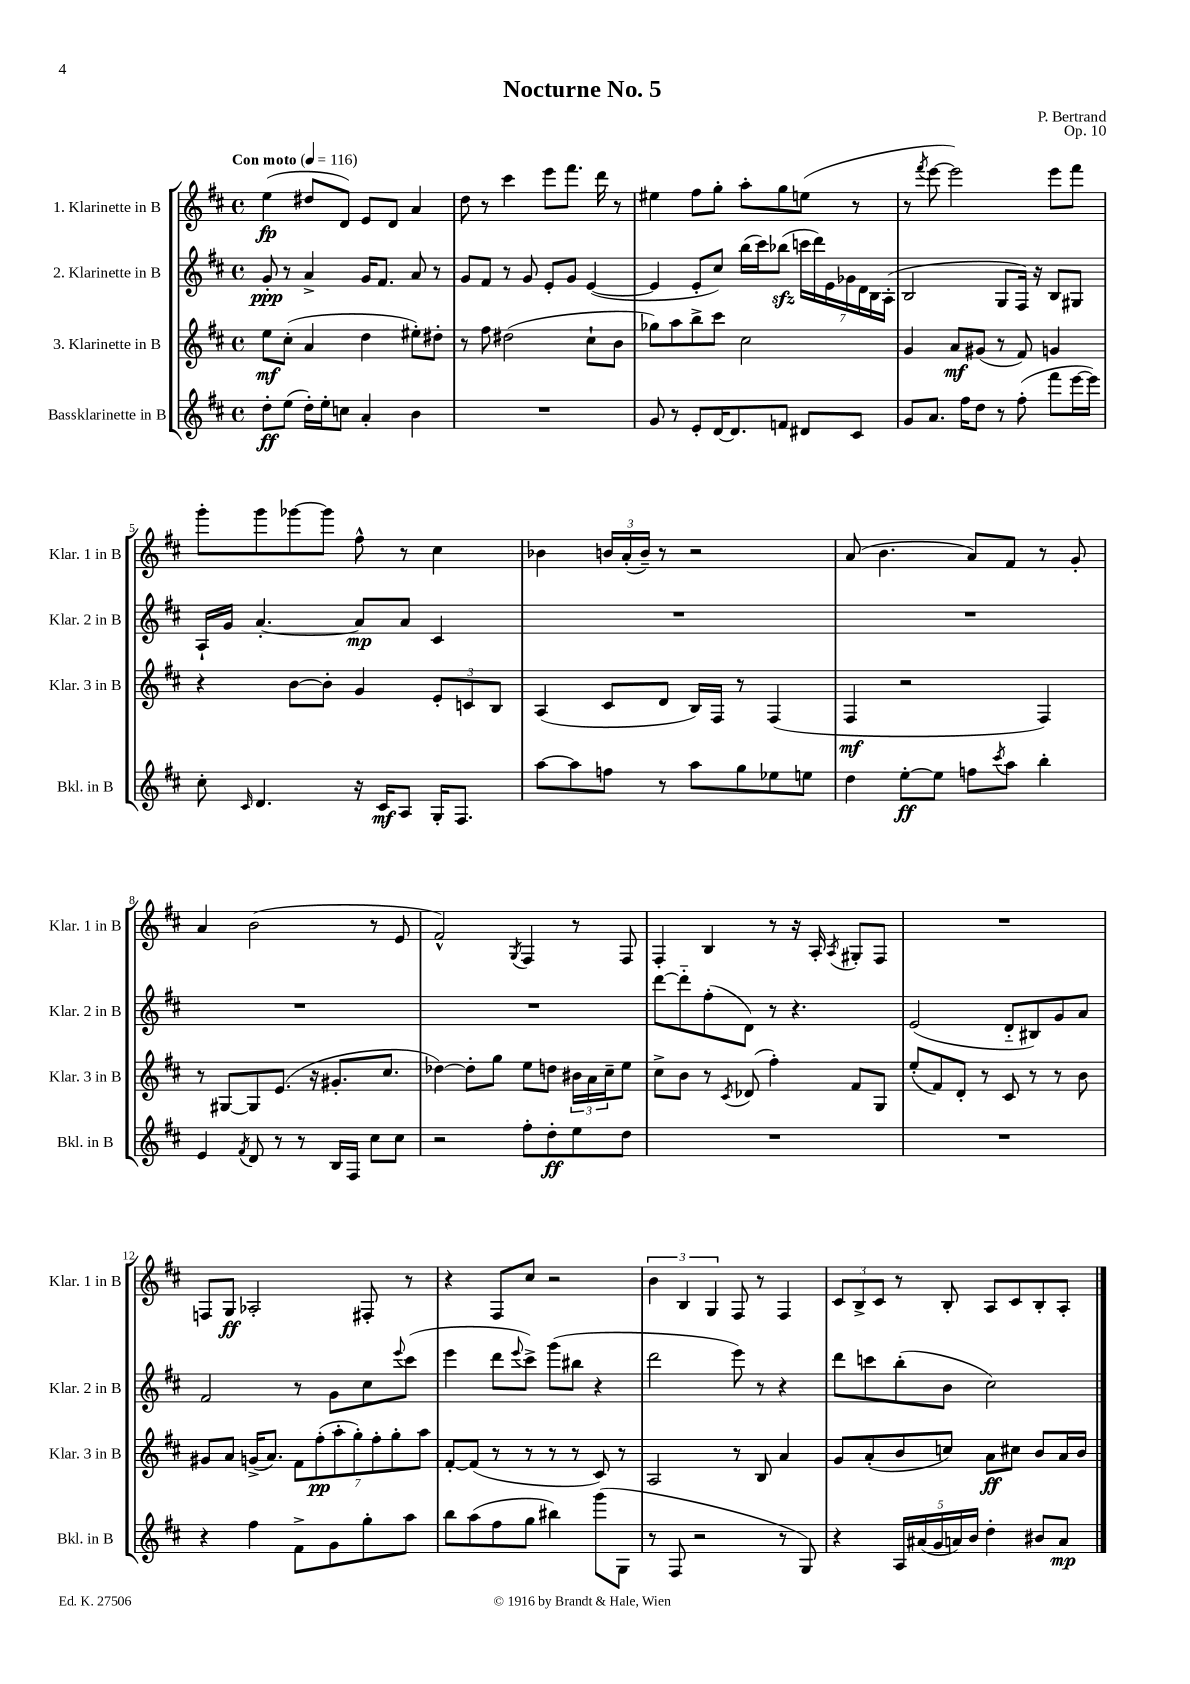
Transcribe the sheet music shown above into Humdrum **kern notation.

**kern	**dynam	**kern	**dynam	**kern	**dynam	**kern	**dynam
*part4	*part4	*part3	*part3	*part2	*part2	*part1	*part1
*staff4	*staff4	*staff3	*staff3	*staff2	*staff2	*staff1	*staff1
*I"Bassklarinette in B	*	*I"3. Klarinette in B	*	*I"2. Klarinette in B	*	*I"1. Klarinette in B	*
*I'Bkl. in B	*	*I'Klar. 3 in B	*	*I'Klar. 2 in B	*	*I'Klar. 1 in B	*
*clefG2	*	*clefG2	*	*clefG2	*	*clefG2	*
*k[f#c#]	*	*k[f#c#]	*	*k[f#c#]	*	*k[f#c#]	*
*M4/4	*	*M4/4	*	*M4/4	*	*M4/4	*
*met(c)	*	*met(c)	*	*met(c)	*	*met(c)	*
*MM116	*	*MM116	*	*MM116	*	*MM116	*
=1	=1	=1	=1	=1	=1	=1	=1
!	!	!	!	!	!	!LO:TX:a:B:t=Con moto	!
8dd'\L	ff	8ee\L	mf	8g'/	ppp	(4ee\	fp
(8ee\J	.	(8cc#'\J	.	8r	.	.	.
16dd'\LL)	.	4a/	.	4a^/	.	8dd#X/L	.
16ee'\J	.	.	.	.	.	.	.
8ccn\J	.	.	.	.	.	8d/J)	.
4a'/	.	4dd\	.	16g/KL	.	8e/L	.
.	.	.	.	8.f#/J	.	.	.
.	.	.	.	.	.	8d/J	.
4b\	.	8ee#X'\L)	.	8a/	.	4a/	.
.	.	8dd#X'\J	.	8r	.	.	.
=2	=2	=2	=2	=2	=2	=2	=2
1r	.	8r	.	8g/L	.	8dd\	.
.	.	8ff#\	.	8f#/J	.	8r	.
.	.	(2dd#X\	.	8r	.	4ccc#\	.
.	.	.	.	8g/	.	.	.
.	.	.	.	8e'/L	.	8eee\L	.
.	.	.	.	8g/J	.	8.fff#\J	.
.	.	8cc#`\L	.	([4e/	.	.	.
.	.	.	.	.	.	16ddd\	.
.	.	8b\J	.	.	.	8r	.
=3	=3	=3	=3	=3	=3	=3	=3
8g/	.	8gg-X\L)	.	4e/]	.	4ee#X\	.
8r	.	8aa\	.	.	.	.	.
8e'/L	.	8bb^\	.	8e'/L	.	8ff#\L	.
[16d/K	.	8ccc#\J	.	8cc#/J)	.	8gg'\J	.
8.d/]	.	.	.	.	.	.	.
.	.	2cc#\	.	(16bb\LL	.	8aa'\L	.
.	.	.	.	16ccc#\J)	.	.	.
8fn/J	.	.	.	(8bb-Xzz\J	.	8gg\	.
8d#X/L	.	.	.	28cccn\LL	.	(8een\J	.
.	.	.	.	28ddd\)	.	.	.
.	.	.	.	28e\	.	.	.
.	.	.	.	28g-X\	.	.	.
8c#/J	.	.	.	.	.	8r	.
.	.	.	.	28d\	.	.	.
.	.	.	.	28B\	.	.	.
.	.	.	.	(28A'\JJ	.	.	.
=4	=4	=4	=4	=4	=4	=4	=4
8g/L	.	4g/	.	2B/	.	8r	.
.	.	.	.	.	.	8qfff#/	.
8.a/J	.	.	.	.	.	[8eee\	.
.	.	8a/L	mf	.	.	2eee\])	.
16ff#\KL	.	.	.	.	.	.	.
8dd\J	.	(8g#X/J	.	.	.	.	.
8r	.	8r	.	8G/L	.	.	.
(8ff#'\	.	8f#/)	.	16F#/Jk)	.	.	.
.	.	.	.	16r	.	.	.
8fff#\L	.	4gn/	.	8B/L	.	8eee\L	.
[16eee\L	.	.	.	8G#X/J	.	8fff#\J	.
16eee\JJ])	.	.	.	.	.	.	.
!!LO:LB:g=z
=5	=5	=5	=5	=5	=5	=5	=5
8cc#'\	.	4r	.	16A`/LL	.	8ggg'\L	.
.	.	.	.	16g/JJ	.	.	.
16qqc#/	.	.	.	.	.	.	.
4.d/	.	.	.	[4.a'/	.	8ggg\	.
.	.	[8b\L	.	.	.	[8ggg-X\	.
.	.	8b'\J]	.	.	.	8ggg-\J]	.
16r	.	4g/	.	8a/L]	mp	8ff#^^\	.
16c#/KL	mf	.	.	.	.	.	.
8A/J	.	.	.	8a/J	.	8r	.
16G'/KL	.	12e'/L	.	4c#/	.	4cc#\	.
8.F#/J	.	.	.	.	.	.	.
.	.	12cn/	.	.	.	.	.
.	.	12B/J	.	.	.	.	.
=6	=6	=6	=6	=6	=6	=6	=6
[8aa\L	.	(4A/	.	1r	.	4b-X\	.
8aa\]	.	.	.	.	.	.	.
8ffn\J	.	8c#/L	.	.	.	24bn/LL	.
.	.	.	.	.	.	(24a'/	.
.	.	.	.	.	.	24b~/JJ)	.
8r	.	8d/J	.	.	.	8r	.
8aa\L	.	16B/LL)	.	.	.	2r	.
.	.	16F#/JJ	.	.	.	.	.
8gg\	.	8r	.	.	.	.	.
8ee-X\	.	(4F#/	.	.	.	.	.
8een\J	.	.	.	.	.	.	.
=7	=7	=7	=7	=7	=7	=7	=7
4dd\	.	4F#/	mf	1r	.	(8a/	.
.	.	.	.	.	.	4.b\	.
[8ee'\L	ff	2r	.	.	.	.	.
8ee\J]	.	.	.	.	.	.	.
8ffn\L	.	.	.	.	.	8a/L)	.
8qccc#/	.	.	.	.	.	.	.
8aa\J	.	.	.	.	.	8f#/J	.
4bb'\	.	4F#/)	.	.	.	8r	.
.	.	.	.	.	.	8g'/	.
!!LO:LB:g=z
=8	=8	=8	=8	=8	=8	=8	=8
4e/	.	8r	.	1r	.	4a/	.
.	.	[8G#X/L	.	.	.	.	.
8qf#/	.	.	.	.	.	.	.
8d/	.	8G#/]	.	.	.	(2b\	.
8r	.	(8.e/J	.	.	.	.	.
8r	.	.	.	.	.	.	.
.	.	16r	.	.	.	.	.
16B/LL	.	8.g#X'/L	.	.	.	.	.
16F#/JJ	.	.	.	.	.	.	.
8cc#\L	.	.	.	.	.	8r	.
.	.	8.cc#/J	.	.	.	.	.
8cc#\J	.	.	.	.	.	8e/	.
=9	=9	=9	=9	=9	=9	=9	=9
2r	.	[4dd-X\)	.	1r	.	2f#^^/)	.
.	.	8dd-'\L]	.	.	.	.	.
.	.	8gg\J	.	.	.	.	.
.	.	.	.	.	.	8qG/	.
8ff#'\L	.	8ee\L	.	.	.	4F#/	.
8dd'\	ff	8ddn\J	.	.	.	.	.
8ee\	.	24b#X\LL	.	.	.	8r	.
.	.	24a\	.	.	.	.	.
.	.	24cc#~\J	.	.	.	.	.
8dd\J	.	8ee\J	.	.	.	8F#/	.
=10	=10	=10	=10	=10	=10	=10	=10
1r	.	8cc#^\L	.	[8ddd\L	.	4F#'/	.
.	.	8b\J	.	8ddd\]	.	.	.
.	.	8r	.	(8ff#'\	.	4B/	.
.	.	8qc#/	.	.	.	.	.
.	.	(8d-X/	.	8d\J)	.	.	.
.	.	4ff#'\)	.	8r	.	8r	.
.	.	.	.	4.r	.	16r	.
.	.	.	.	.	.	16A'/	.
.	.	.	.	.	.	8qA/	.
.	.	8f#/L	.	.	.	8G#X'/L	.
.	.	8G/J	.	.	.	8F#/J	.
=11	=11	=11	=11	=11	=11	=11	=11
1r	.	(8ee'/L	.	(2e/	.	1r	.
.	.	8f#/)	.	.	.	.	.
.	.	8d'/J	.	.	.	.	.
.	.	8r	.	.	.	.	.
.	.	8c#/	.	8d/L	.	.	.
.	.	8r	.	8B#X/)	.	.	.
.	.	8r	.	8g/	.	.	.
.	.	8b\	.	8a/J	.	.	.
!!LO:LB:g=z
=12	=12	=12	=12	=12	=12	=12	=12
4r	.	8g#X/L	.	2f#/	.	8Fn/L	.
.	.	8a/J	.	.	.	8G/J	ff
4ff#\	.	(16gn^/KL	.	.	.	2A-X'/	.
.	.	8.a/J)	.	.	.	.	.
8f#^\L	.	14f#\L	.	8r	.	.	.
.	.	(14ff#'\	pp	.	.	.	.
8g\	.	.	.	8g\L	.	.	.
.	.	14aa'\	.	.	.	.	.
.	.	14gg'\)	.	.	.	.	.
8gg'\	.	.	.	8cc#\	.	8F#X'/	.
.	.	14ff#'\	.	.	.	.	.
.	.	14gg'\	.	.	.	.	.
.	.	.	.	8qqeee/	.	.	.
8aa\J	.	.	.	(8ccc#\J	.	8r	.
.	.	14aa\J	.	.	.	.	.
=13	=13	=13	=13	=13	=13	=13	=13
8bb\L	.	[8f#'/L	.	4eee\	.	4r	.
(8aa\	.	(8f#/J]	.	.	.	.	.
8ff#\	.	8r	.	8ddd\L	.	8F#/L	.
.	.	.	.	8qqeee/	.	.	.
8gg\J	.	8r	.	8ccc#^\J)	.	8cc#/J	.
4bb#X\)	.	8r	.	(8ggg\L	.	2r	.
.	.	8r	.	8bb#X\J	.	.	.
(8ggg\L	.	8c#/)	.	4r	.	.	.
8G\J	.	8r	.	.	.	.	.
=14	=14	=14	=14	=14	=14	=14	=14
8r	.	2A/	.	2ddd\	.	6b\	.
8F#/	.	.	.	.	.	.	.
.	.	.	.	.	.	6B/	.
2r	.	.	.	.	.	.	.
.	.	.	.	.	.	6G/	.
.	.	8r	.	8eee\)	.	8F#/	.
.	.	8B/	.	8r	.	8r	.
8r	.	4a/	.	4r	.	4F#/	.
8G/)	.	.	.	.	.	.	.
=15	=15	=15	=15	=15	=15	=15	=15
4r	.	8g/L	.	8ddd\L	.	12c#/L	.
.	.	.	.	.	.	12B^/	.
.	.	(8a'/	.	8cccn\	.	.	.
.	.	.	.	.	.	12c#/J	.
20A/LL	.	8b/	.	(8bb'\	.	8r	.
(20a#X/	.	.	.	.	.	.	.
20g/	.	.	.	.	.	.	.
.	.	8ccn/J)	.	8b\J	.	8B'/	.
20an/)	.	.	.	.	.	.	.
20b/JJ	.	.	.	.	.	.	.
4dd'\	.	8a\L	ff	2cc#\)	.	8A/L	.
.	.	8cc#X\J	.	.	.	8c#/	.
8b#X/L	.	8b/L	.	.	.	8B'/	.
8a/J	mp	16a/L	.	.	.	8A'/J	.
.	.	16b/JJ	.	.	.	.	.
==	==	==	==	==	==	==	==
*-	*-	*-	*-	*-	*-	*-	*-
